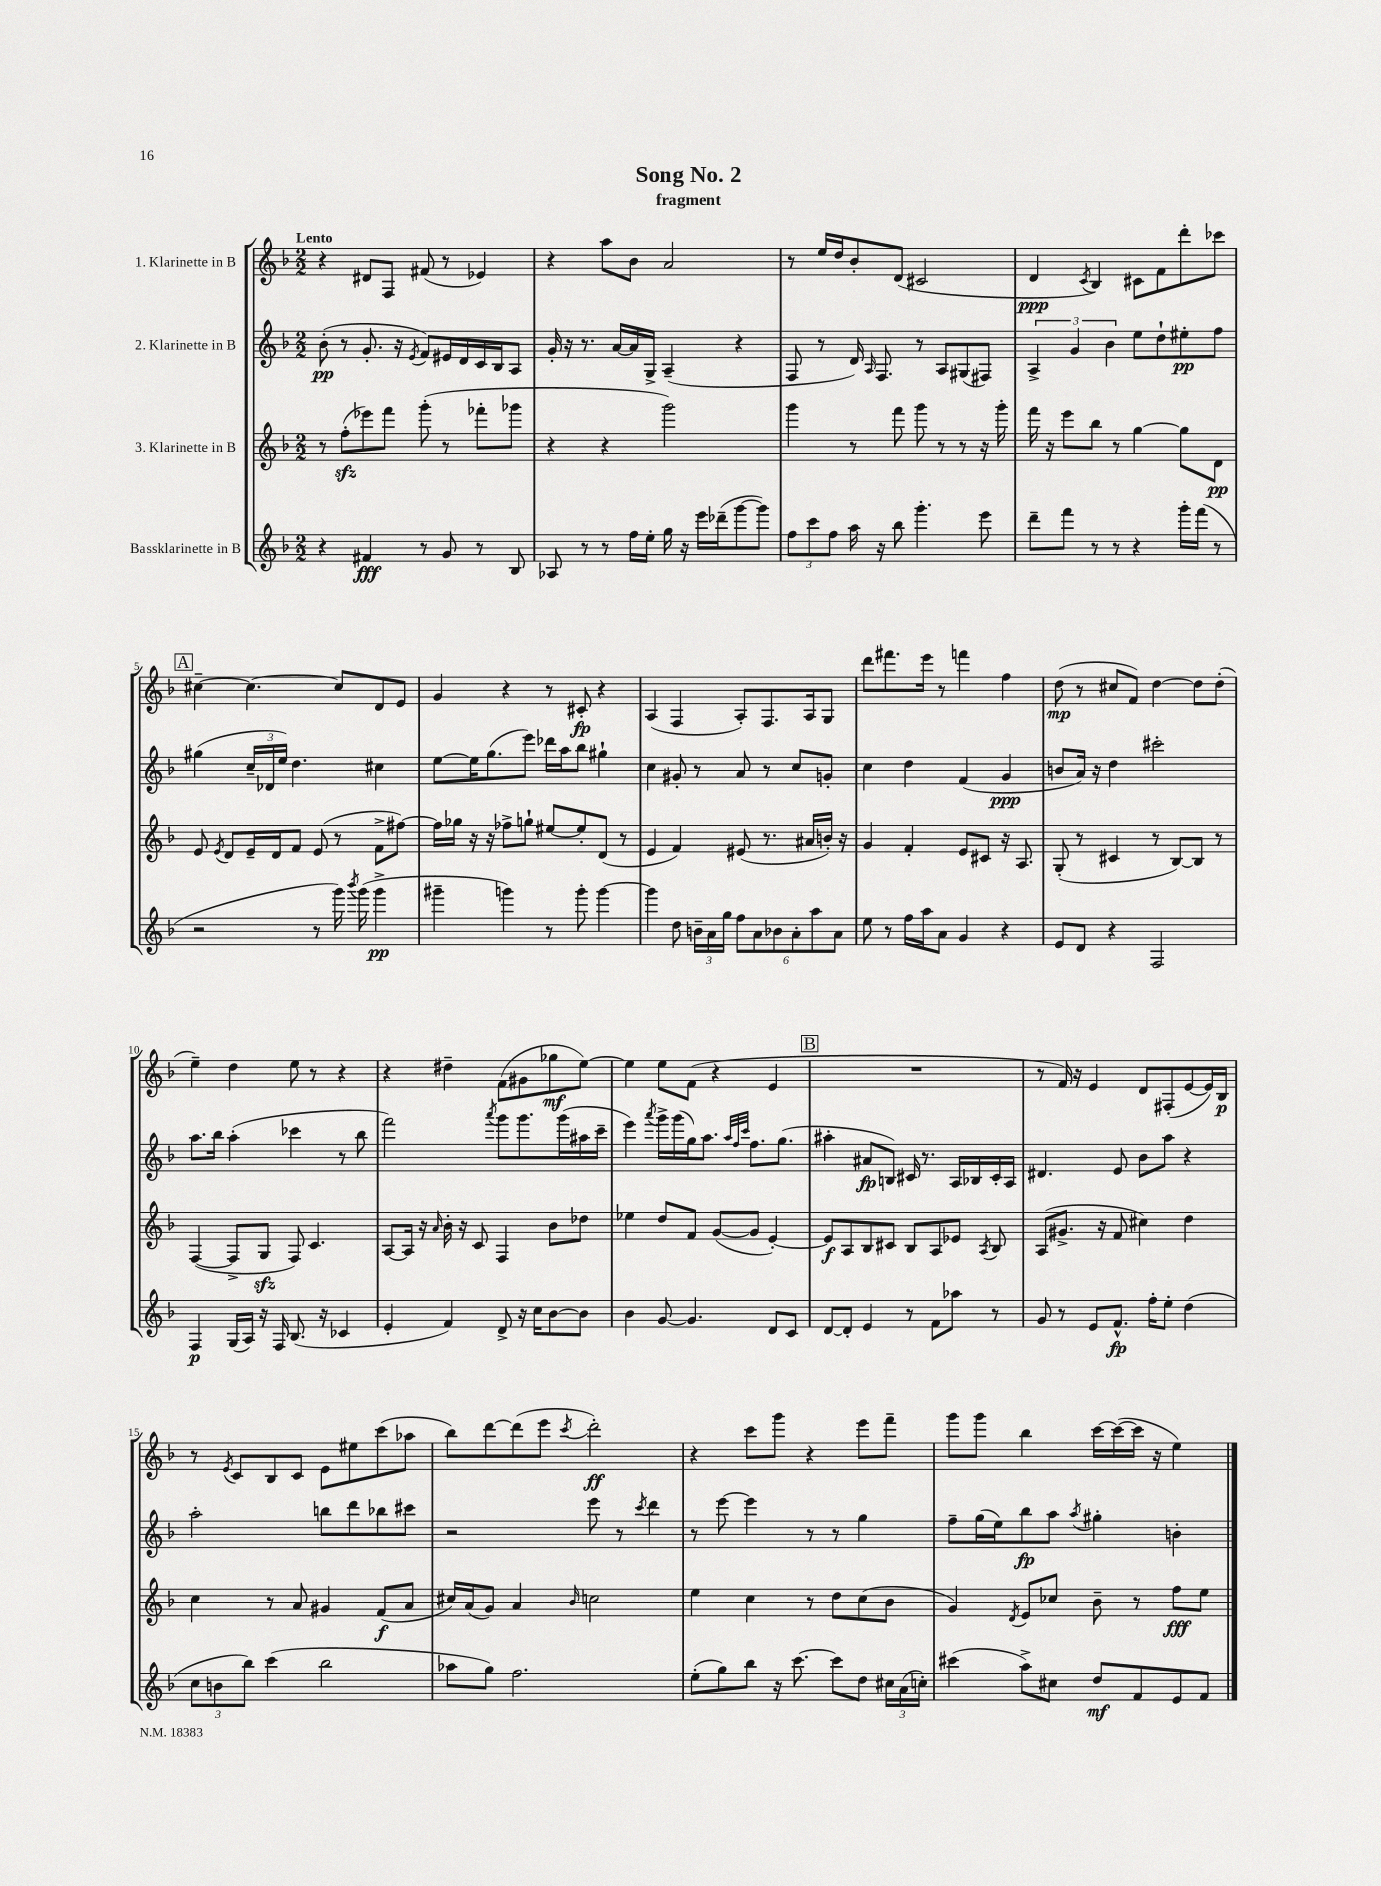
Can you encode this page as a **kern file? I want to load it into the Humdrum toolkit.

**kern	**kern	**kern	**kern
*staff4	*staff3	*staff2	*staff1
*clefG2	*clefG2	*clefG2	*clefG2
*k[b-]	*k[b-]	*k[b-]	*k[b-]
*M2/2	*M2/2	*M2/2	*M2/2
4r	8r	(8b-'	4r
.	(8ff'	8r	.
4f#	8eee-)	8.g'	8d#
.	8fff	.	8F
.	.	16r	.
.	.	8qe	.
8r	(8ggg'	8f)	(8f#
8g	8r	16e#	8r
.	.	16d	.
8r	8fff-'	16c	4e-)
.	.	16B-	.
8B-	8ggg-	8A	.
=	=	=	=
8A-	4r	16g'	4r
.	.	16r	.
8r	.	8.r	.
8r	4r	.	8aa
.	.	[16a	.
16ff	.	16a]	8b-
16ee'	.	16G^	.
16gg	2ggg)	(4A~	2a
16r	.	.	.
16eee	.	.	.
(16ddd-~	.	.	.
[8ggg	.	4r	.
8ggg])	.	.	.
=	=	=	=
12ff	4ggg	8F	8r
12ccc	.	.	.
.	.	8r	16ee
12ff	.	.	.
.	.	.	16dd
16aa	8r	16d)	8b-'
.	.	16qqA	.
16r	.	8.F	.
8bb-	8fff	.	(8d
4.ggg'	8ggg	8r	2c#
.	8r	8A	.
.	8r	(8G#	.
8eee	16r	8F#)	.
.	16ggg'	.	.
=	=	=	=
8ddd~	16fff	6A^	4d
.	16r	.	.
8fff	8eee	.	.
.	.	6g	.
.	.	.	8qc
8r	8bb-	.	4B-)
.	.	6b-	.
8r	8r	.	.
4r	[4gg	8ee	8c#
.	.	8dd`	8f
16ggg'	8gg]	8ee#'	8ddd'
(16fff	.	.	.
8r	8d	8ff	8ccc-
=	=	=	=
2r	8e	(4gg#	[4cc#~
.	8qe	.	.
.	8d	.	.
.	16e~	24cc~	4.cc#_
.	.	24d-	.
.	16d	.	.
.	.	24ee)	.
.	8f	4.dd	.
8r	(8e	.	.
16ggg)	8r	.	8cc#]
8qbbb-	.	.	.
(16ggg	.	.	.
4ggg^	8f^	4cc#	8d
.	[8ff#)	.	8e
=	=	=	=
4ggg#~	16ff#]	[8ee	4g
.	16gg-	.	.
.	16r	16ee]	.
.	16r	(8.gg	.
4ggg)	8ff-^	.	4r
.	8gg`	8eee)	.
8r	[8ee#	16ddd-	8r
.	.	16aa	.
8ggg'	8ee#']	8bb-	8c#'
[4ggg	(8d	4gg#`	4r
.	8r	.	.
=	=	=	=
4ggg]	4e	4cc	(4A
8dd	4f)	8g#'	4F
24b~	.	8r	.
24a	.	.	.
24gg	.	.	.
12ff	(8e#	8a	8A')
12a	.	.	.
.	8.r	8r	8.F
12b-	.	.	.
12a'	.	8cc	.
.	16a#	.	16A
12aa	.	.	.
.	16b')	8g'	8G
12a	.	.	.
.	16r	.	.
=	=	=	=
8ee	4g	4cc	8ddd
8r	.	.	8.fff#
16ff	4f'	4dd	.
16aa	.	.	16eee
8a	.	.	8r
4g	8e	(4f	4fff
.	8c#	.	.
4r	16r	4g	4ff
.	8.A	.	.
=	=	=	=
8e	(8G'	8b	(8dd
8d	8r	16a)	8r
.	.	16r	.
4r	4c#	4dd	8cc#
.	.	.	8f)
2F	8r	2ccc#'	[4dd
.	[8B-)	.	.
.	8B-]	.	8dd]
.	8r	.	(8dd'
=	=	=	=
4F	([4F	8.aa	4ee~)
.	.	16bb-	.
(16G	8F^]	(4aa'	4dd
16A)	.	.	.
16r	8G	.	.
16F	.	.	.
(8.B-	8F)	4ccc-	8ee
.	4.c	.	8r
16r	.	.	.
4c-	.	8r	4r
.	.	8bb-	.
=	=	=	=
4e'	[8A	2fff)	4r
.	16A]	.	.
.	16r	.	.
.	16qqa	.	.
4f)	16b-'	.	4dd#~
.	16r	.	.
.	8c	.	.
.	.	8qaaa	.
8d^	4F	8ggg	(8f
16r	.	8.ggg	8g#
16cc	.	.	.
[8b-	8b-	.	8gg-
.	.	(16ggg	.
8b-]	8dd-	16aa#	[8ee)
.	.	16ccc~	.
=	=	=	=
4b-	4ee-	4eee)	4ee]
.	.	8qaaa	.
[8g	8dd	16ggg^	8ee
.	.	(16ggg	.
4.g]	8f	16gg)	(8f
.	.	8.aa	.
.	([8g	.	4r
.	.	32qqaa	.
.	.	32qqff	.
.	.	32qqccc	.
.	8g]	8.ff	.
8d	[4e')	.	4e
.	.	(8.gg	.
8c	.	.	.
=	=	=	=
[8d	8e]	4aa#'	1r
8d']	8A	.	.
4e	8B-	8a#	.
.	8c#	8B)	.
8r	8B-	16c#	.
.	.	8.r	.
8f	8A	.	.
8aa-	8e-	16A	.
.	.	16B-	.
.	8qA	.	.
8r	8B-	16c#'	.
.	.	16A	.
=	=	=	=
8g	(8A	4.d#	8r
8r	8.g#^	.	16f)
.	.	.	16r
8e	.	.	4e
.	16r	.	.
8.f^^	8f	8e	.
.	4cc#)	8b-	8d
16ff'	.	.	.
8ee'	.	8aa	(8F#'
(4dd	4dd	4r	[8e
.	.	.	16e])
.	.	.	16B-
=	=	=	=
12cc	4cc	2aa'	8r
12b	.	.	.
.	.	.	8qe
.	.	.	8c
12bb-)	.	.	.
(4ccc	8r	.	8B-
.	8a	.	8c
2bb-	4g#	8bb	8e
.	.	8ddd	8ee#
.	(8f	8bb-	(8ccc
.	8a	8ccc#	8aa-
=	=	=	=
8aa-	16cc#)	2r	8bb-)
.	(16a	.	.
8gg)	8g)	.	[8ddd
2.ff	4a	.	(8ddd]
.	.	.	8eee
.	16qqb-	.	8qccc
.	2cc	8eee	2ddd')
.	.	8r	.
.	.	8qccc	.
.	.	4ddd	.
=	=	=	=
(8ee'	4ee	8r	4r
8gg)	.	[8eee	.
8bb-	4cc	4eee]	8ccc
16r	.	.	8ggg
[8.ccc	.	.	.
.	8r	8r	4r
8ccc]	8dd	8r	.
8dd	(8cc	4gg	8eee
24cc#	8b-	.	8fff~
(24a	.	.	.
24cc')	.	.	.
=	=	=	=
(4ccc#	4g)	8ff~	8ggg
.	.	(16gg	8ggg
.	.	16ee)	.
.	8qd	.	.
8aa^)	8e	8bb-	4bb-
8cc#	8cc-	8aa	.
.	.	8qaa	.
8dd	8b-~	4gg#'	[16ccc
.	.	.	(16ccc_
8f	8r	.	16ccc]
.	.	.	16r
8e	8ff	4b'	4ee)
8f	8ee	.	.
==	==	==	==
*-	*-	*-	*-
